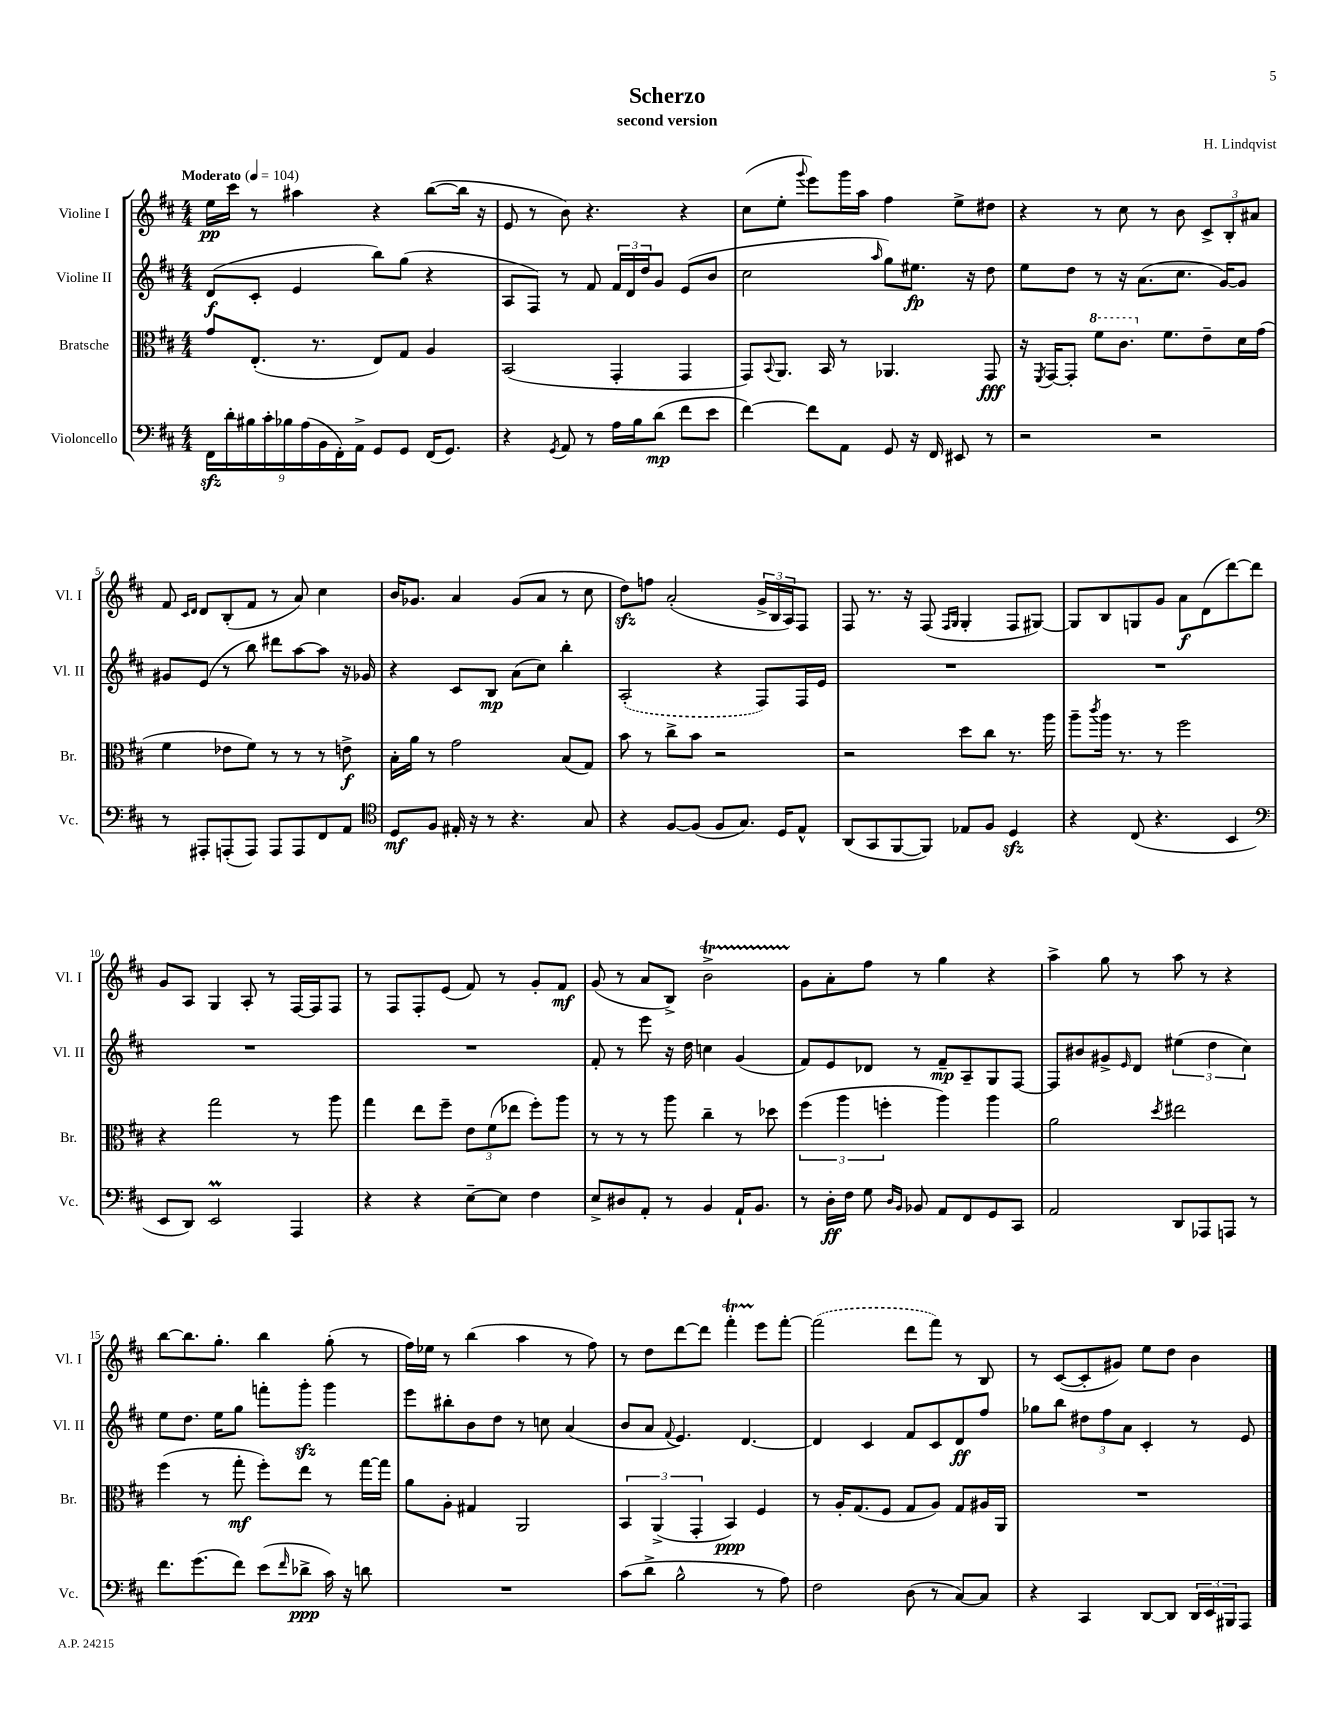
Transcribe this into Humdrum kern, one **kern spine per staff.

**kern	**dynam	**kern	**dynam	**kern	**dynam	**kern	**dynam
*part4	*part4	*part3	*part3	*part2	*part2	*part1	*part1
*staff4	*staff4	*staff3	*staff3	*staff2	*staff2	*staff1	*staff1
*I"Violoncello	*	*I"Bratsche	*	*I"Violine II	*	*I"Violine I	*
*I'Vc.	*	*I'Br.	*	*I'Vl. II	*	*I'Vl. I	*
*clefF4	*	*clefC3	*	*clefG2	*	*clefG2	*
*k[f#c#]	*	*k[f#c#]	*	*k[f#c#]	*	*k[f#c#]	*
*M4/4	*	*M4/4	*	*M4/4	*	*M4/4	*
*MM104	*	*MM104	*	*MM104	*	*MM104	*
=1	=1	=1	=1	=1	=1	=1	=1
!	!	!	!	!	!	!LO:TX:a:B:t=Moderato	!
18FF#zz\LL	.	8g/L	.	(8d/L	f	16ee\LL	pp
18d'\	.	.	.	.	.	.	.
.	.	.	.	.	.	16ccc#\JJ	.
18B#X\	.	.	.	.	.	.	.
.	.	(8.E'/J	.	8c#'/J	.	8r	.
18c#'\	.	.	.	.	.	.	.
18B-X\	.	.	.	.	.	.	.
.	.	.	.	4e/	.	4aa#X\	.
(18A\	.	.	.	.	.	.	.
.	.	8.r	.	.	.	.	.
18BB\	.	.	.	.	.	.	.
18FF#'\)	.	.	.	.	.	.	.
18AA^\JJ	.	.	.	.	.	.	.
8GG/L	.	8E/L)	.	8bb\L)	.	4r	.
8GG/J	.	8G/J	.	(8gg\J	.	.	.
(16FF#/KL	.	4A/	.	4r	.	([8bb\L	.
8.GG/J)	.	.	.	.	.	.	.
.	.	.	.	.	.	16bb\Jk]	.
.	.	.	.	.	.	16r	.
=2	=2	=2	=2	=2	=2	=2	=2
4r	.	(2BB/	.	8A/L	.	8e/	.
.	.	.	.	8F#/J)	.	8r	.
8qGG/	.	.	.	.	.	.	.
8AA/	.	.	.	8r	.	8b\)	.
8r	.	.	.	8f#/	.	4.r	.
16A\LL	.	4GG'/	.	24f#/LL	.	.	.
.	.	.	.	24d/	.	.	.
16B\J	.	.	.	.	.	.	.
.	.	.	.	24dd/J	.	.	.
(8d\J	mp	.	.	8g/J	.	.	.
8f#\L	.	4GG/	.	(8e/L	.	4r	.
8e\J	.	.	.	8b/J	.	.	.
=3	=3	=3	=3	=3	=3	=3	=3
[4f#\)	.	8GG/L)	.	2cc#\	.	(8cc#\L	.
.	.	8qqBB/	.	.	.	.	.
.	.	8.AA/J	.	.	.	8ee'\J	.
.	.	.	.	.	.	8qqggg/	.
8f#\L]	.	.	.	.	.	8eee\L)	.
.	.	16BB/	.	.	.	.	.
8AA\J	.	8r	.	.	.	16ggg\L	.
.	.	.	.	.	.	16aa\JJ	.
.	.	.	.	16qqaa/	.	.	.
8GG/	.	4.AA-X/	.	8gg\L)	.	4ff#\	.
16r	.	.	.	8.ee#X\J	fp	.	.
16FF#/	.	.	.	.	.	.	.
8EE#X/	.	.	.	.	.	8ee^\L	.
.	.	.	.	16r	.	.	.
8r	.	8GG/	fff	8dd\	.	8dd#X\J	.
=4	=4	=4	=4	=4	=4	=4	=4
2r	.	16r	.	8ee\L	.	4r	.
.	.	8qFF#/	.	.	.	.	.
.	.	[16GG/KL	.	.	.	.	.
.	.	8GG'/J]	.	8dd\J	.	.	.
*	*	*8va	*	*	*	*	*
.	.	8ff#\L	.	8r	.	8r	.
.	.	8.cc#\J	.	16r	.	8cc#\	.
.	.	.	.	(8.a\L	.	.	.
2r	.	.	.	.	.	8r	.
*	*	*X8va	*	*	*	*	*
.	.	8.f#\L	.	.	.	.	.
.	.	.	.	8.cc#\J	.	8b\	.
.	.	8e~\	.	.	.	12c#^/L	.
.	.	.	.	[16g/KL)	.	.	.
.	.	.	.	.	.	12B'/	.
.	.	16d\L	.	8g/J]	.	.	.
.	.	.	.	.	.	12a#X/J	.
.	.	(16g\JJ	.	.	.	.	.
!!LO:LB:g=z
=5	=5	=5	=5	=5	=5	=5	=5
8r	.	4f#\	.	8g#X/L	.	8f#/	.
.	.	.	.	.	.	16qqc#/LL	.
.	.	.	.	.	.	16qqd/JJ	.
8AAA#X'/L	.	.	.	(8e/J	.	8d/L	.
(8AAAn'/	.	8e-X\L	.	8r	.	(8B'/	.
8AAA/J)	.	8f#\J)	.	8bb\)	.	8f#/J	.
8AAA/L	.	8r	.	8ddd#X\L	.	8r	.
8AAA/	.	8r	.	[8aa\	.	8a/)	.
8FF#/	.	8r	.	8aa\J]	.	4cc#\	.
8AA/J	.	8en^\	f	16r	.	.	.
.	.	.	.	16g-X/	.	.	.
=6	=6	=6	=6	=6	=6	=6	=6
*clefC4	*	*	*	*	*	*	*
8D/L	mf	16B'\LL	.	4r	.	16b/KL	.
.	.	16a\JJ	.	.	.	8.g-X/J	.
8F#/J	.	8r	.	.	.	.	.
16E#X'/	.	2g\	.	8c#/L	.	4a/	.
16r	.	.	.	.	.	.	.
8r	.	.	.	8B/J	mp	.	.
4.r	.	.	.	(8a\L	.	(8g-/L	.
.	.	.	.	8cc#\J)	.	8a/J	.
.	.	(8B/L	.	4bb'\	.	8r	.
8G/	.	8G/J)	.	.	.	8cc#\	.
=7	=7	=7	=7	=7	=7	=7	=7
4r	.	8b\	.	(2A'/	.	8ddzz\L)	.
.	.	8r	.	.	.	8ffn\J	.
[8F#/L	.	8cc#^\L	.	.	.	(2a'/	.
(8F#/J]	.	8b\J	.	.	.	.	.
8F#/L	.	2r	.	4r	.	.	.
8.G/J)	.	.	.	.	.	.	.
.	.	.	.	8F#/L)	.	24g^/LL	.
.	.	.	.	.	.	24B/	.
16D/KL	.	.	.	.	.	.	.
.	.	.	.	.	.	24A/J)	.
8E^^/J	.	.	.	16F#/L	.	8F#/J	.
.	.	.	.	16e/JJ	.	.	.
=8	=8	=8	=8	=8	=8	=8	=8
(8AA/L	.	2r	.	1r	.	8F#/	.
8GG/	.	.	.	.	.	8.r	.
[8FF#/	.	.	.	.	.	.	.
.	.	.	.	.	.	16r	.
8FF#/J])	.	.	.	.	.	(8F#/	.
.	.	.	.	.	.	16qqF#/LL	.
.	.	.	.	.	.	16qqG/JJ	.
8E-X/L	.	8dd\L	.	.	.	4G'/	.
8F#/J	.	8cc#\J	.	.	.	.	.
4Dzz/	.	8.r	.	.	.	8F#/L	.
.	.	.	.	.	.	[8G#X/J)	.
.	.	16aa\	.	.	.	.	.
=9	=9	=9	=9	=9	=9	=9	=9
4r	.	8aa~\L	.	1r	.	8G#/L]	.
.	.	8qccc#/	.	.	.	.	.
.	.	16aa\Jk	.	.	.	8B/	.
.	.	8.r	.	.	.	.	.
(8C#/	.	.	.	.	.	8Gn/	.
4.r	.	8r	.	.	.	8g/J	.
.	.	2ff#\	.	.	.	8a\L	f
.	.	.	.	.	.	(8d\	.
4BB/	.	.	.	.	.	[8ddd\)	.
.	.	.	.	.	.	8ddd\J]	.
!!LO:LB:g=z
=10	=10	=10	=10	=10	=10	=10	=10
*clefF4	*	*	*	*	*	*	*
8EE/L	.	4r	.	1r	.	8g/L	.
8DD/J)	.	.	.	.	.	8A/J	.
2EEM/	.	2gg\	.	.	.	4G/	.
.	.	.	.	.	.	8A'/	.
.	.	.	.	.	.	8r	.
4AAA/	.	8r	.	.	.	[16F#/LL	.
.	.	.	.	.	.	16F#/J]	.
.	.	8aa\	.	.	.	8F#/J	.
=11	=11	=11	=11	=11	=11	=11	=11
4r	.	4gg\	.	1r	.	8r	.
.	.	.	.	.	.	8F#/L	.
4r	.	8ee\L	.	.	.	8F#'/	.
.	.	8ff#~\J	.	.	.	(8e/J	.
[8E~\L	.	12e\L	.	.	.	8f#/)	.
.	.	(12f#\	.	.	.	.	.
8E\J]	.	.	.	.	.	8r	.
.	.	12ee-X\J	.	.	.	.	.
4F#\	.	8ff#'\L)	.	.	.	8g'/L	.
.	.	8aa\J	.	.	.	8f#/J	mf
=12	=12	=12	=12	=12	=12	=12	=12
8E^/L	.	8r	.	8f#'/	.	(8g/	.
8D#X/	.	8r	.	8r	.	8r	.
8AA'/J	.	8r	.	8eee\	.	8a/L	.
8r	.	8aa\	.	16r	.	8B^/J)	.
.	.	.	.	16dd\	.	.	.
4BB/	.	4cc#~\	.	4ccn\	.	2bT^\	.
16AA`/KL	.	8r	.	(4g/	.	.	.
8.BB/J	.	.	.	.	.	.	.
.	.	8dd-X\	.	.	.	.	.
=13	=13	=13	=13	=13	=13	=13	=13
8r	.	(6ff#\	.	8f#/L)	.	8g\L	.
16D'\LL	ff	.	.	8e/	.	8a'\	.
.	.	6aa\	.	.	.	.	.
16F#\JJ	.	.	.	.	.	.	.
8G\	.	.	.	8d-X/J	.	8ff#\J	.
.	.	6ffn'\	.	.	.	.	.
16qqD/LL	.	.	.	.	.	.	.
16qqBB/JJ	.	.	.	.	.	.	.
8BB-X/	.	.	.	8r	.	8r	.
8AA/L	.	4aa\)	.	8f#~/L	mp	4gg\	.
8FF#/	.	.	.	8A~/	.	.	.
8GG/	.	4aa\	.	8G/	.	4r	.
8CC#/J	.	.	.	[8F#/J	.	.	.
=14	=14	=14	=14	=14	=14	=14	=14
2AA/	.	2a\	.	8F#/L]	.	4aa^\	.
.	.	.	.	8b#X/	.	.	.
.	.	.	.	8g#X^/	.	8gg\	.
.	.	.	.	16qqe/	.	.	.
.	.	.	.	8d/J	.	8r	.
.	.	8qdd/	.	.	.	.	.
8DD/L	.	2ee#X\	.	(6ee#X\	.	8aa\	.
8AAA-X/	.	.	.	.	.	8r	.
.	.	.	.	6dd\	.	.	.
8AAAn/J	.	.	.	.	.	4r	.
.	.	.	.	6cc#\)	.	.	.
8r	.	.	.	.	.	.	.
!!LO:LB:g=z
=15	=15	=15	=15	=15	=15	=15	=15
8.f#\L	.	(4ff#\	.	8ee\L	.	[8bb\L	.
.	.	.	.	8.dd\J	.	8.bb\]	.
(8.g\	.	.	.	.	.	.	.
.	.	8r	.	.	.	.	.
.	.	.	.	16ee\KL	.	8.gg'\J	.
8f#\J)	.	8gg'\	mf	8gg\J	.	.	.
(8e\L	.	8ff#'\L)	.	8fffn'\L	.	4bb\	.
16qqf#/	.	.	.	.	.	.	.
8d-X^\J	ppp	8ee\J	.	8gggzz'\J	.	.	.
16c#\)	.	8r	.	4ggg\	.	(8gg'\	.
16r	.	.	.	.	.	.	.
8dn\	.	[16gg\LL	.	.	.	8r	.
.	.	16gg\JJ]	.	.	.	.	.
=16	=16	=16	=16	=16	=16	=16	=16
1r	.	8a\L	.	8eee\L	.	16ff#\LL)	.
.	.	.	.	.	.	16ee-X\JJ	.
.	.	8A'\J	.	8bb#X'\	.	8r	.
.	.	4G#X/	.	8b\	.	(4bb\	.
.	.	.	.	8dd\J	.	.	.
.	.	2AA/	.	8r	.	4aa\	.
.	.	.	.	8ccn\	.	.	.
.	.	.	.	(4a/	.	8r	.
.	.	.	.	.	.	8ff#\)	.
=17	=17	=17	=17	=17	=17	=17	=17
(8c#\L	.	6BB/	.	8b/L	.	8r	.
8d^\J	.	.	.	8a/J	.	8dd\L	.
.	.	(6AA^/	.	.	.	.	.
.	.	.	.	8qqf#/	.	.	.
2B^^\	.	.	.	4.e/)	.	[8ddd\	.
.	.	6GG'/	.	.	.	.	.
.	.	.	.	.	.	8ddd\J]	.
.	.	4BB/)	ppp	.	.	4fff#t'\	.
.	.	.	.	[4.d/	.	.	.
8r	.	4F#/	.	.	.	8eee\L	.
8A\)	.	.	.	.	.	[8fff#'\J	.
=18	=18	=18	=18	=18	=18	=18	=18
2F#\	.	8r	.	4d/]	.	(2fff#\]	.
.	.	16A'/KL	.	.	.	.	.
.	.	(8.G/	.	.	.	.	.
.	.	.	.	4c#/	.	.	.
.	.	8F#/J	.	.	.	.	.
(8D\	.	8G/L	.	8f#/L	.	8ddd\L	.
8r	.	8A/J)	.	8c#/	.	8fff#\J)	.
[8C#/L)	.	8G/L	.	8d/	ff	8r	.
8C#/J]	.	16A#X/L	.	8ff#/J	.	8B/	.
.	.	16AA/JJ	.	.	.	.	.
=19	=19	=19	=19	=19	=19	=19	=19
4r	.	1r	.	8gg-X\L	.	8r	.
.	.	.	.	8bb\J	.	([8c#/L	.
4CC#/	.	.	.	12dd#X\L	.	8c#'/]	.
.	.	.	.	12ff#\	.	.	.
.	.	.	.	.	.	8g#X/J)	.
.	.	.	.	12a\J	.	.	.
[8DD/L	.	.	.	4c#'/	.	8ee\L	.
8DD/J]	.	.	.	.	.	8dd\J	.
24DD/LL	.	.	.	8r	.	4b\	.
24EE/	.	.	.	.	.	.	.
24BBB#X/J	.	.	.	.	.	.	.
8AAA/J	.	.	.	8e/	.	.	.
==	==	==	==	==	==	==	==
*-	*-	*-	*-	*-	*-	*-	*-
